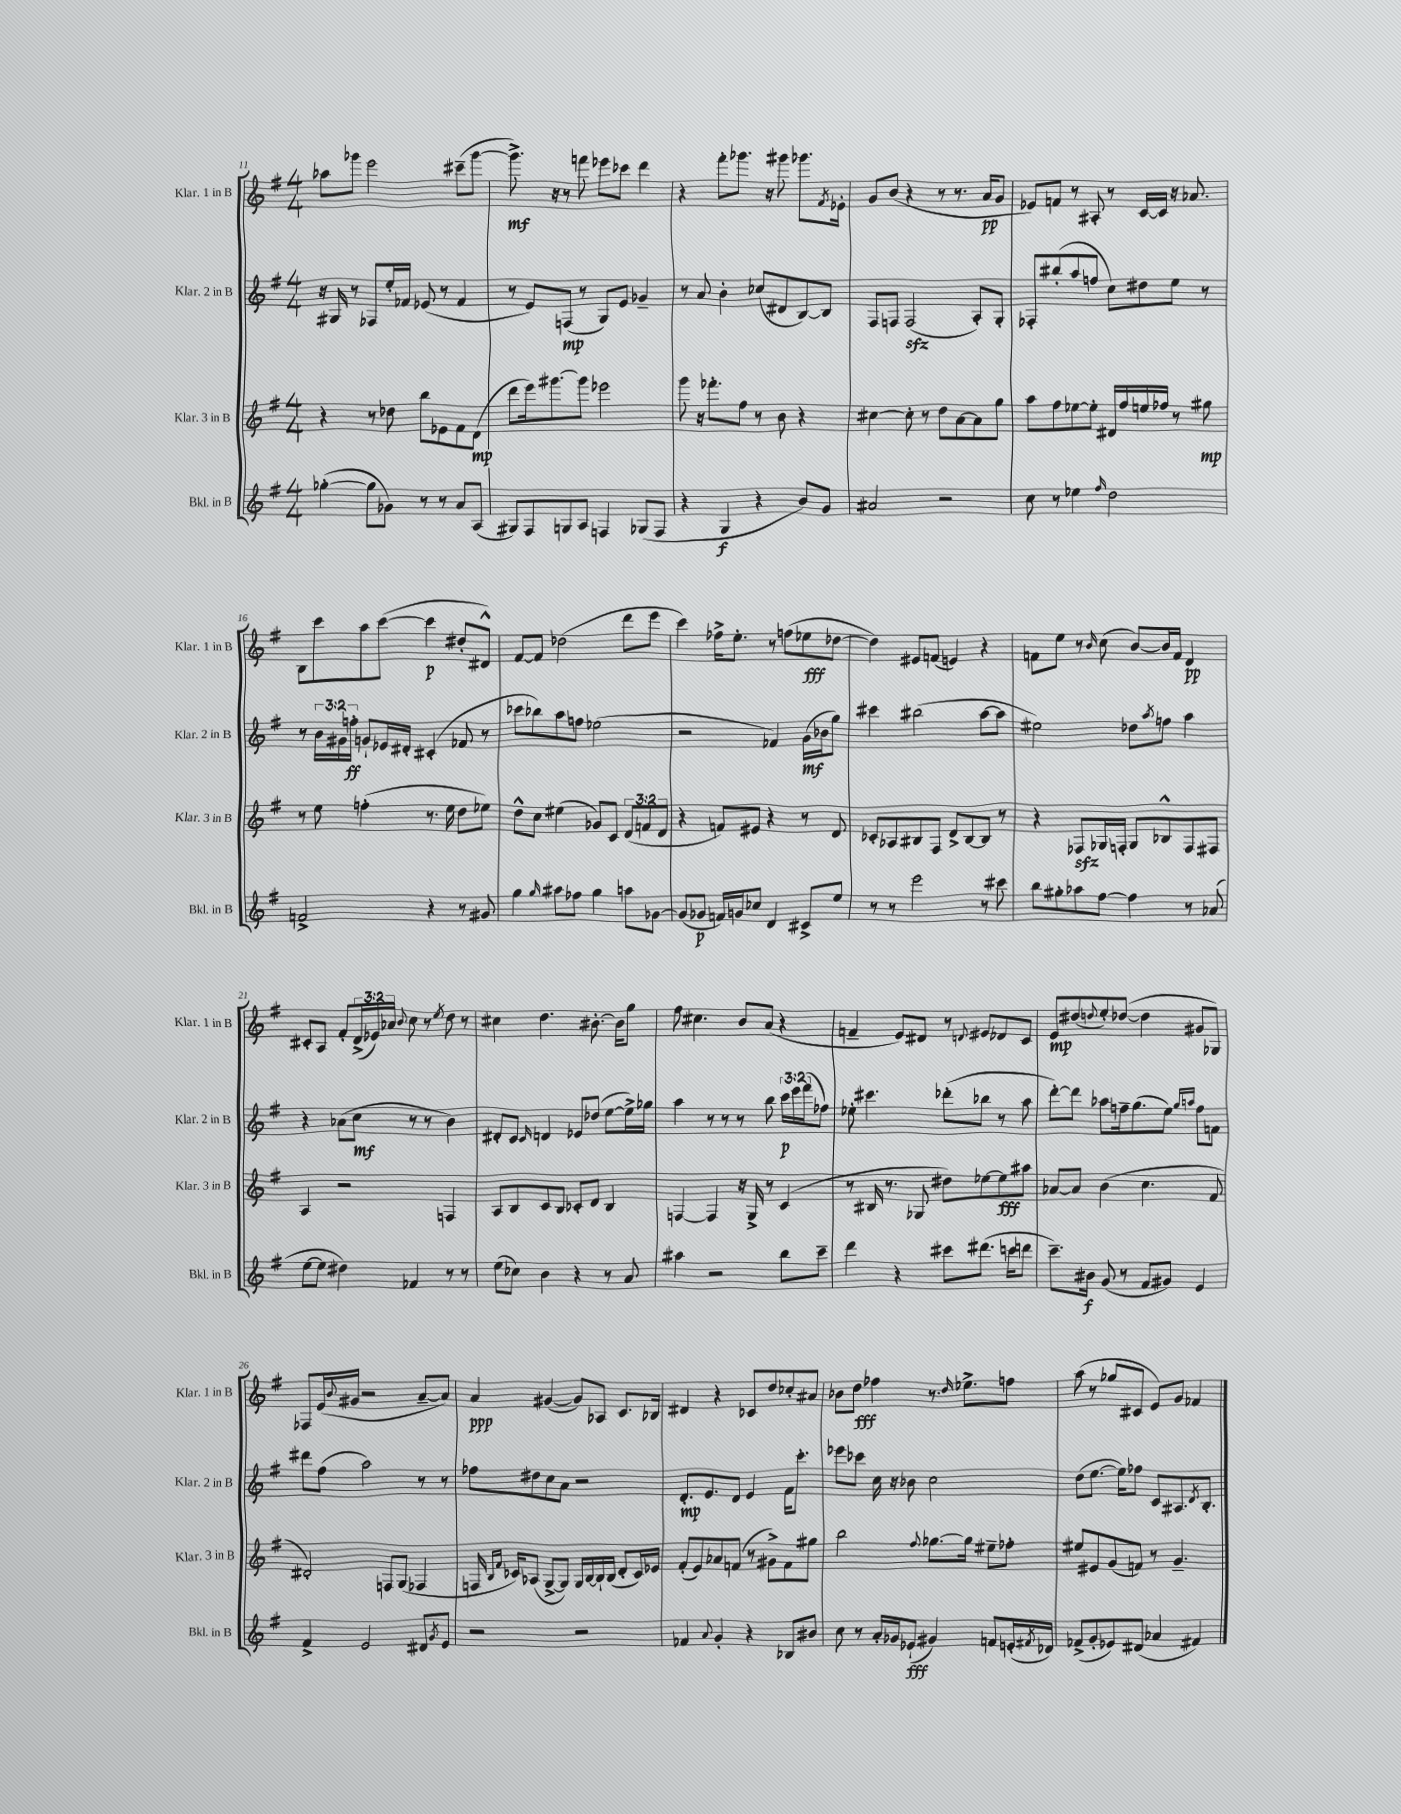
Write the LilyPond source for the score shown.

<<
\new StaffGroup <<
\new Staff = "s0" \with { instrumentName = "Klar. 1 in B" shortInstrumentName = "Klar. 1 in B" } {
    \clef treble \key g \major \numericTimeSignature \time 4/4 \override Staff.TupletNumber.text = #tuplet-number::calc-fraction-text
    aes''8 ges'''8 e'''2 cis'''8--( ges'''8~ |
    ges'''8.->\mf) r16 r8 f'''8 ees'''8 ces'''8 d'''4 |
    r4 fis'''8-. ges'''8. r16 gis'''8 ges'''8. \acciaccatura { fis'8 } ees'16-. |
    g'8 b'8( r4 r8 r8. a'16\pp g'8 |
    ees'8) f'8 r8 ais8-. r8 c'16~ c'16 r16 aes'8. |
    b8 c'''8 a''8 c'''8~( c'''4\p dis''8-. dis'8-^) |
    fis'8~ fis'8 des''2( d'''8 e'''8 |
    c'''4) fes''16-> e''8.-. r8 f''8( ees''8\fff des''8~ |
    des''4) eis'8 f'8( e'4) r4 |
    f'8 e''8 r8 \grace { b'16 } c''8( b'8~) b'16 f'16 d'4\pp |
    cis'8-. a8 fis'8-. \tuplet 3/2 { d'16->( ees'16) aes'16 } \appoggiatura { b'8 } c''8 r8 \acciaccatura { e''8 } d''8 r8 |
    cis''4 d''4. bis'8.~-. bis'16 g''8 |
    fis''8 cis''4. b'8 a'8( r4 |
    f'4-- e'8) dis'8 r8 \appoggiatura { d'8 } eis'8 des'8 c'8 |
    e'8\mp dis''8( \appoggiatura { d''8 } e''8-.) des''8~( des''4 gis'8 ges8) |
    fes8 e'16( \appoggiatura { b'8 } gis'16 r2 a'8~-- a'8) |
    a'4\ppp gis'4~( gis'8) aes8 c'8. bes16 |
    dis'4 r4 ces'8 d''8 ces''8-. ais'8 |
    bes'8 d''8\fff fes''4 r8. \grace { d''16 } ees''8.-> f''8 |
    a''8( r8 ges''8 cis'8 e'8) g'8 fes'4 \bar "|." |
}
\new Staff = "s1" \with { instrumentName = "Klar. 2 in B" shortInstrumentName = "Klar. 2 in B" } {
    \clef treble \key g \major \numericTimeSignature \time 4/4 \override Staff.TupletNumber.text = #tuplet-number::calc-fraction-text
    r16 gis16 r8 fes8 e''16-. fes'16 ees'8( r8 fes'4 |
    r8 e'8) f8\mp( r8 g8) e'8 ges'4-- |
    r8 a'8 b'4-. ces''8( dis'8 b8~) b8 |
    fis8 f8 f2\sfz( a8-.) g8-. |
    fes8-. bis''8-.( a''8 f''8 c''8) dis''8 e''8 r8 |
    r8 \tuplet 3/2 { b'16 gis'16 f''16-.\ff } g'8-! ees'16 dis'16-. cis'4-.( fes'8 r8 |
    ces'''8 bes''8) a''8 f''8 ees''2( |
    r2 fes'4) g'16\mf( bes'16 g''8) |
    cis'''4 bis''2( a''8~ a''8 |
    eis''2) des''8 \acciaccatura { a''8 } f''8 a''4 |
    r4 aes'8( c''8\mf r8 r8 b'4) |
    dis'8-. c'8 \grace { c'16 } d'4 ees'8 des''8( e''8~ e''16->) ges''16 |
    a''4 r8 r8 r8 b''8 \tuplet 3/2 { c'''16\p e'''16 fis'''16( } fes''8) |
    ees''8-. cis'''4. des'''8-.( bes''8 r8 a''8 |
    d'''8~-.) d'''8 aes''8 f''16-- g''8.( e''8) \grace { g''16 a''16 } f''8 f'8 |
    dis'''8 fis''8( a''2) r8 r8 |
    fes''8 dis''8 c''8 a'8 r2 |
    d'8.-.\mp e'8. d'8 e'4 fis'16 c'''8.-. |
    ees'''8 ces'''8 c''16 r16 bes'8 c''2 |
    d''8( e''8.~ e''16) fes''8 c'8 ais8. \acciaccatura { d'8 } b8.-. \bar "|." |
}
\new Staff = "s2" \with { instrumentName = "Klar. 3 in B" shortInstrumentName = "Klar. 3 in B" } {
    \clef treble \key g \major \numericTimeSignature \time 4/4 \override Staff.TupletNumber.text = #tuplet-number::calc-fraction-text
    r4 r8 des''8 b''8 ees'8 fis'8 d'8\mp( |
    d'''8 e'''16) gis'''8.~ gis'''8 ees'''2 |
    g'''8 r16 fes'''8.-. fis''8 r8 b'8 r4 |
    cis''4~ cis''8-. r8 d''8 a'8~ a'8 g''8 |
    a''8 fis''8 ees''8~ ees''8-. dis'16 fis''16 e''16 fes''16 r8 gis''8\mp |
    r8 e''8 f''4-.( r8. e''16 d''8 ees''8) |
    d''8-^ c''8 eis''4( ges'8) c'8 \tuplet 3/2 { d'8( f'8 d'8 } |
    r4 f'8) eis'8 r4 r8 d'8 |
    ces'8-. aes8 bis8 fis8 d'8-> bis8~ bis8 r8 |
    r4 fes8\sfz ges16 f16-. ges8 bes8-^ f8 fis8 |
    a4 r2 f4 |
    a8 b8 c'8 b8 ces'8-. d'8 b4 |
    f4~ f4 r16 g16-> r8 c'4( |
    r8 bis16 r8. ges8 dis''8) ees''8~ ees''8\fff ais''8 |
    aes'8~ aes'8 b'4( c''4. fis'8 |
    dis'2-.) f8 g8( fes4 |
    f16 \grace { b16 fis'16 } ces'16) aes8( g8~-> g8) g16 b16~ b16-! b16( d'8-. ces'16) ees'16 |
    fis'8-.( e'8) aes'8 f'8( r8 gis'8->) f'8 gis''8 |
    b''2 \appoggiatura { fis''8 } ges''8.~ ges''16 eis''8-- fes''8-. |
    eis''8 eis'8 g'8( f'8) r8 g'4.-- \bar "|." |
}
\new Staff = "s3" \with { instrumentName = "Bkl. in B" shortInstrumentName = "Bkl. in B" } {
    \clef treble \key g \major \numericTimeSignature \time 4/4
    ges''4~-.( ges''8 ges'8) r8 r8 a'8 a8( |
    gis8) fis8 g8 a8 f4 ges8( f8 |
    r4 g4\f r4 b'8) g'8 |
    ais'2 r2 |
    c''8 r8 ees''4 \grace { fis''16 } d''2 |
    f'2-> r4 r8 gis'8 |
    g''4 \grace { g''16 } ais''8 fes''8 g''4 a''8 ges'8~ |
    ges'8( ges'8\p f'16) g'16 ces''8 d'4 cis'8-> e''8 |
    r8 r8 e'''2 r8 cis'''8 |
    b''8 gis''8-. aes''8 fis''8~ fis''4 r8 aes'8( |
    e''8~ e''8 dis''4) fes'4 r8 r8 |
    e''8( ces''8) b'4 r4 r8 a'8 |
    ais''4 r2 b''8 c'''8-- |
    d'''4 r4 cis'''8 dis'''8.( c'''16 d'''8 |
    c'''8.--) bis'16\f g'8( r8 fis'8 gis'8) e'4 |
    fis'4-> e'2 dis'8 \acciaccatura { g'8 } e'8 |
    r2 r2 |
    fes'4 \appoggiatura { a'8 } g'4-. r4 bes8 bis'8 |
    c''8 r8 a'16-. ges'16 ees'8-!\fff( gis'4) f'8 e'16-.( \acciaccatura { fis'8 } des'16) |
    fes'8->( g'8-. ees'8) dis'8( aes'4 fis'4) \bar "|." |
}
>>
>>
\layout { \context { \Score currentBarNumber = #11 } }
